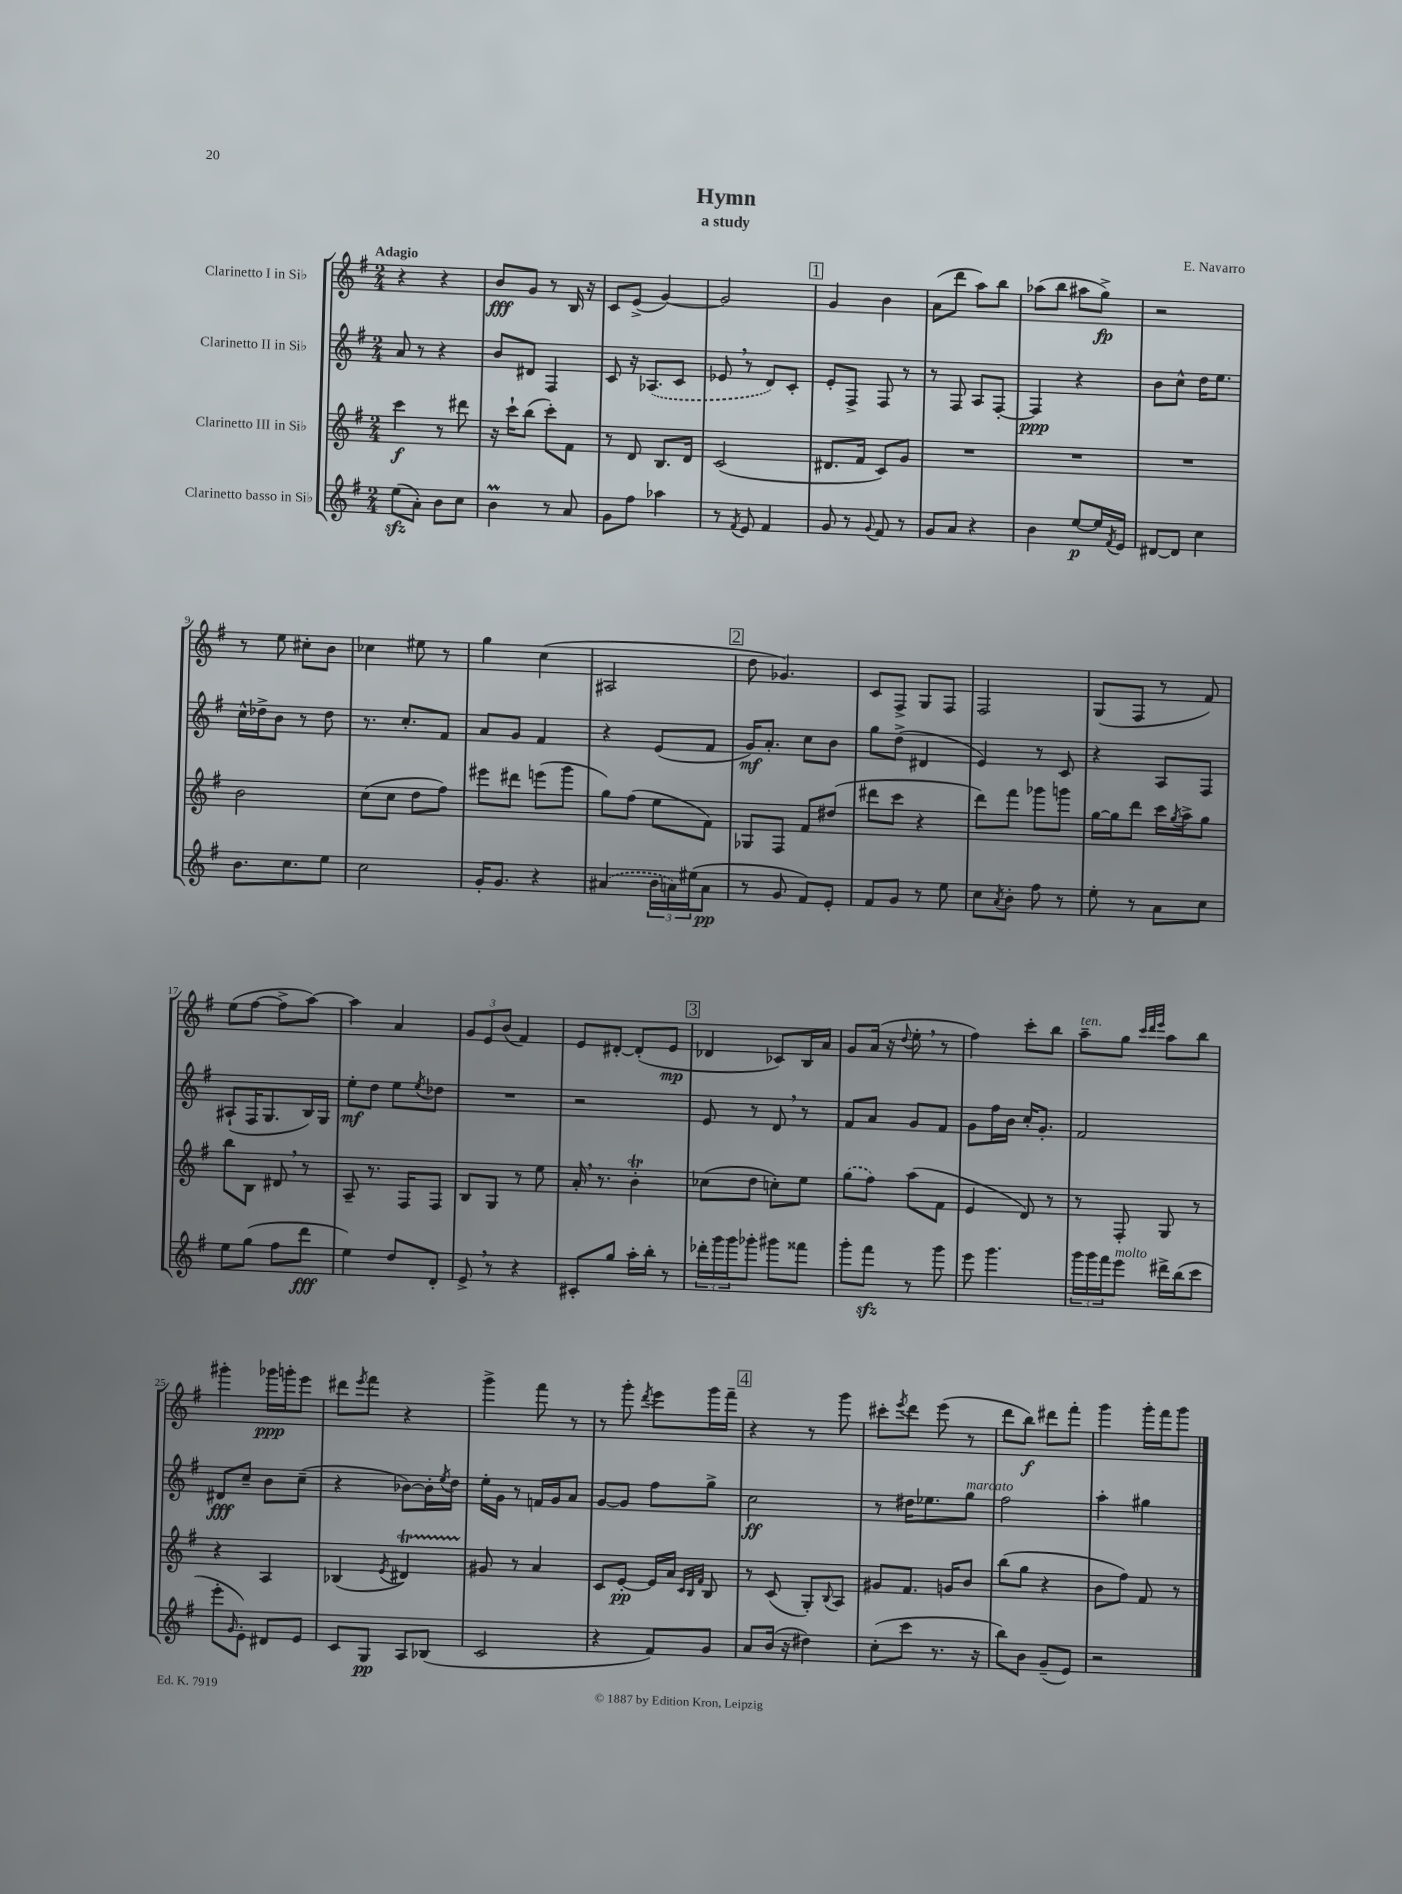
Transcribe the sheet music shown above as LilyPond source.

\header { title = "Hymn" composer = "E. Navarro" subtitle = "a study" }
<<
\new StaffGroup <<
\new Staff = "s0" \with { instrumentName = "Clarinetto I in Sib" } {
    \clef treble \key g \major \numericTimeSignature \time 2/4 \tempo "Adagio"
    r4 r4 |
    b'8\fff g'8 r8 b16 r16 |
    c'8 e'8->( g'4~) |
    g'2 |
    \mark \markup { \box "1" } g'4 b'4 |
    a'8( d'''8 a''8) b''8 |
    aes''8( b''8 ais''8 g''8->\fp) |
    r2 |
    r8 e''8 cis''8-. b'8 |
    ces''4 eis''8 r8 |
    g''4 c''4( |
    ais2 |
    \mark \markup { \box "2" } d''8 ges'4.) |
    c'8 fis8-> g8 fis8 |
    fis2 |
    g8( fis8 r8 fis'8) |
    e''8( fis''8~ fis''8-> a''8~) |
    a''4 a'4 |
    \tuplet 3/2 { g'8 e'8 b'8( } fis'4) |
    e'8 dis'8~-. dis'8-.( e'8\mp |
    \mark \markup { \box "3" } des'4 ces'8) b16 a'16 |
    g'8 a'16( r16 \appoggiatura { d''8 } e''8-. \breathe r8 |
    fis''4) c'''8-. b''8 |
    a''8--^\markup { \italic "ten." } g''8 \grace { c'''32 d'''32 e'''32 } a''8 b''8 |
    gis'''4-. ges'''16\ppp g'''16-. e'''8 |
    dis'''8 \acciaccatura { e'''8 } fis'''8 r4 |
    g'''4-> fis'''8 r8 |
    r8 g'''8-. \acciaccatura { d'''8 } e'''8 g'''16 fis'''16-- |
    \mark \markup { \box "4" } r4 r8 g'''8 |
    cis'''8-. \acciaccatura { e'''8 } d'''8 e'''8( r8 |
    d'''8 b''8\f) dis'''8 fis'''8-. |
    g'''4 g'''16-. fis'''16 g'''8 \bar "|." |
}
\new Staff = "s1" \with { instrumentName = "Clarinetto II in Sib" } {
    \clef treble \key g \major \numericTimeSignature \time 2/4
    a'8 r8 r4 |
    b'8 dis'8 fis4 |
    c'8 r16 \once \slurDashed aes8.( c'8 |
    ees'8 \breathe r8 d'8) c'8-. |
    \mark \markup { \box "1" } e'8-. fis8-> fis8 r8 |
    r8 fis8 a8 fis8~-. |
    fis4\ppp r4 |
    b'8 c''8-^ d''16 e''8. |
    c''16-^ des''16-> b'8 r8 des''8 |
    r8. c''8.-. fis'8 |
    a'8 g'8 fis'4 |
    r4 e'8( fis'8 |
    \mark \markup { \box "2" } g'16\mf) a'8.-. c''8 b'8 |
    g''8 d''8->( dis'4 |
    e'4) r8 c'8 |
    r4 a8 fis8 |
    ais8-!( fis16 g8. b16) g16 |
    e''8-.\mf d''8 e''8 \acciaccatura { e''8 } des''8 |
    R2 |
    r2 |
    \mark \markup { \box "3" } e'8 r8 d'8 \breathe r8 |
    fis'8 a'8 g'8 fis'8 |
    g'8 fis''16 b'16 c''16-. g'8.-. |
    fis'2 |
    dis'8\fff c''8-- b'8 c''8--( |
    r4 bes'8~) bes'16-. \acciaccatura { e''8 } d''16 |
    e''16-. g'16 r8 f'16 g'16 a'8 |
    g'8~ g'8 fis''8 g''8-> |
    \mark \markup { \box "4" } c''2\ff |
    r8 dis''16 ees''8. g''8^\markup { \italic "marcato" } |
    fis''2 |
    a''4-. gis''4 \bar "|." |
}
\new Staff = "s2" \with { instrumentName = "Clarinetto III in Sib" } {
    \clef treble \key g \major \numericTimeSignature \time 2/4
    c'''4\f r8 dis'''8 |
    r16 c'''16-! b''8( c'''8-.) fis'8 |
    r8 d'8 b8. d'16 |
    c'2( |
    \mark \markup { \box "1" } dis'8. fis'16 c'8) g'8 |
    R2 |
    R2 |
    R2 |
    b'2 |
    c''8( c''8 d''8 fis''8) |
    eis'''8 dis'''8 e'''8( g'''8 |
    g''8) fis''8( e''8 fis'8) |
    \mark \markup { \box "2" } ges8 fis8 fis'8 dis''8( |
    dis'''8 c'''8 r4 |
    d'''8) fis'''8 ges'''8 g'''8 |
    g''16~ g''16 d'''8 c'''16 \acciaccatura { g''8 } a''16-> g''8 |
    b''8 b8 dis'8 \breathe r8 |
    a8-- r8. fis16 fis8 |
    b8 g8 r8 e''8 |
    a'16-. \breathe r8. b'4-.\trill |
    \mark \markup { \box "3" } ces''8( d''8 c''8-.) e''8 |
    \once \slurDashed g''8( fis''8) a''8( fis'8 |
    e'4 d'8) r8 |
    r8 fis8-. g8 r8 |
    r4 a4 |
    bes4( \acciaccatura { e'8 } dis'4\startTrillSpan) |
    gis'8\stopTrillSpan r8 a'4 |
    c'8 e'8~-.\pp e'16 a'16 \grace { c'32 b32 fis'32 } b8 |
    \mark \markup { \box "4" } r8 c'8( g8-.) \appoggiatura { b8 } a8 |
    gis'8 fis'8. g'16 b'8 |
    b''8( g''8 r4 |
    b'8 fis''8) fis'8 r8 \bar "|." |
}
\new Staff = "s3" \with { instrumentName = "Clarinetto basso in Sib" } {
    \clef treble \key g \major \numericTimeSignature \time 2/4
    e''8\sfz( a'8-.) b'8 c''8 |
    b'4\prall r8 a'8 |
    g'8 fis''8 aes''4 |
    r8 \acciaccatura { fis'8 } e'8 fis'4 |
    \mark \markup { \box "1" } g'8 r8 \appoggiatura { g'8 } fis'8 r8 |
    g'8 a'8 r4 |
    b'4 e''8~\p e''16 \acciaccatura { fis'8 } e'16 |
    dis'8~ dis'8 c''4 |
    b'8. c''8. e''8 |
    c''2 |
    g'16-. g'8. r4 |
    \once \slurDashed ais'4( \tuplet 3/2 { b'16 a'16) eis''16( } a'8\pp |
    \mark \markup { \box "2" } r8 g'8 fis'8) e'8-. |
    fis'8 g'8 r8 e''8 |
    c''8 \acciaccatura { a'8 } b'8-. fis''8 r8 |
    e''8-. r8 a'8 c''8 |
    e''8 g''8( fis''8 d'''8\fff |
    e''4) d''8 d'8-. |
    e'8-> \breathe r8 r4 |
    cis'8-. g''8 a''16-. b''16-. r8 |
    \mark \markup { \box "3" } \tuplet 3/2 { des'''16-. g'''16 g'''16 } ges'''8-. gis'''8 fisis'''8 |
    g'''8-. fis'''8\sfz r8 g'''8 |
    e'''8 g'''4. |
    \tuplet 3/2 { g'''16 g'''16 fis'''16 } e'''8^\markup { \italic "molto" } dis'''16-> b''16( c'''8 |
    e'''8-. \grace { g'16 } e'8-.) dis'8 e'8 |
    c'8 g8\pp a8 bes8( |
    c'2 |
    r4 fis'8) g'8 |
    \mark \markup { \box "4" } a'8 b'16( r16 dis''4) |
    c''8-.( c'''8 r8. r16 |
    b''8) b'8 g'8--( e'8) |
    r2 \bar "|." |
}
>>
>>
